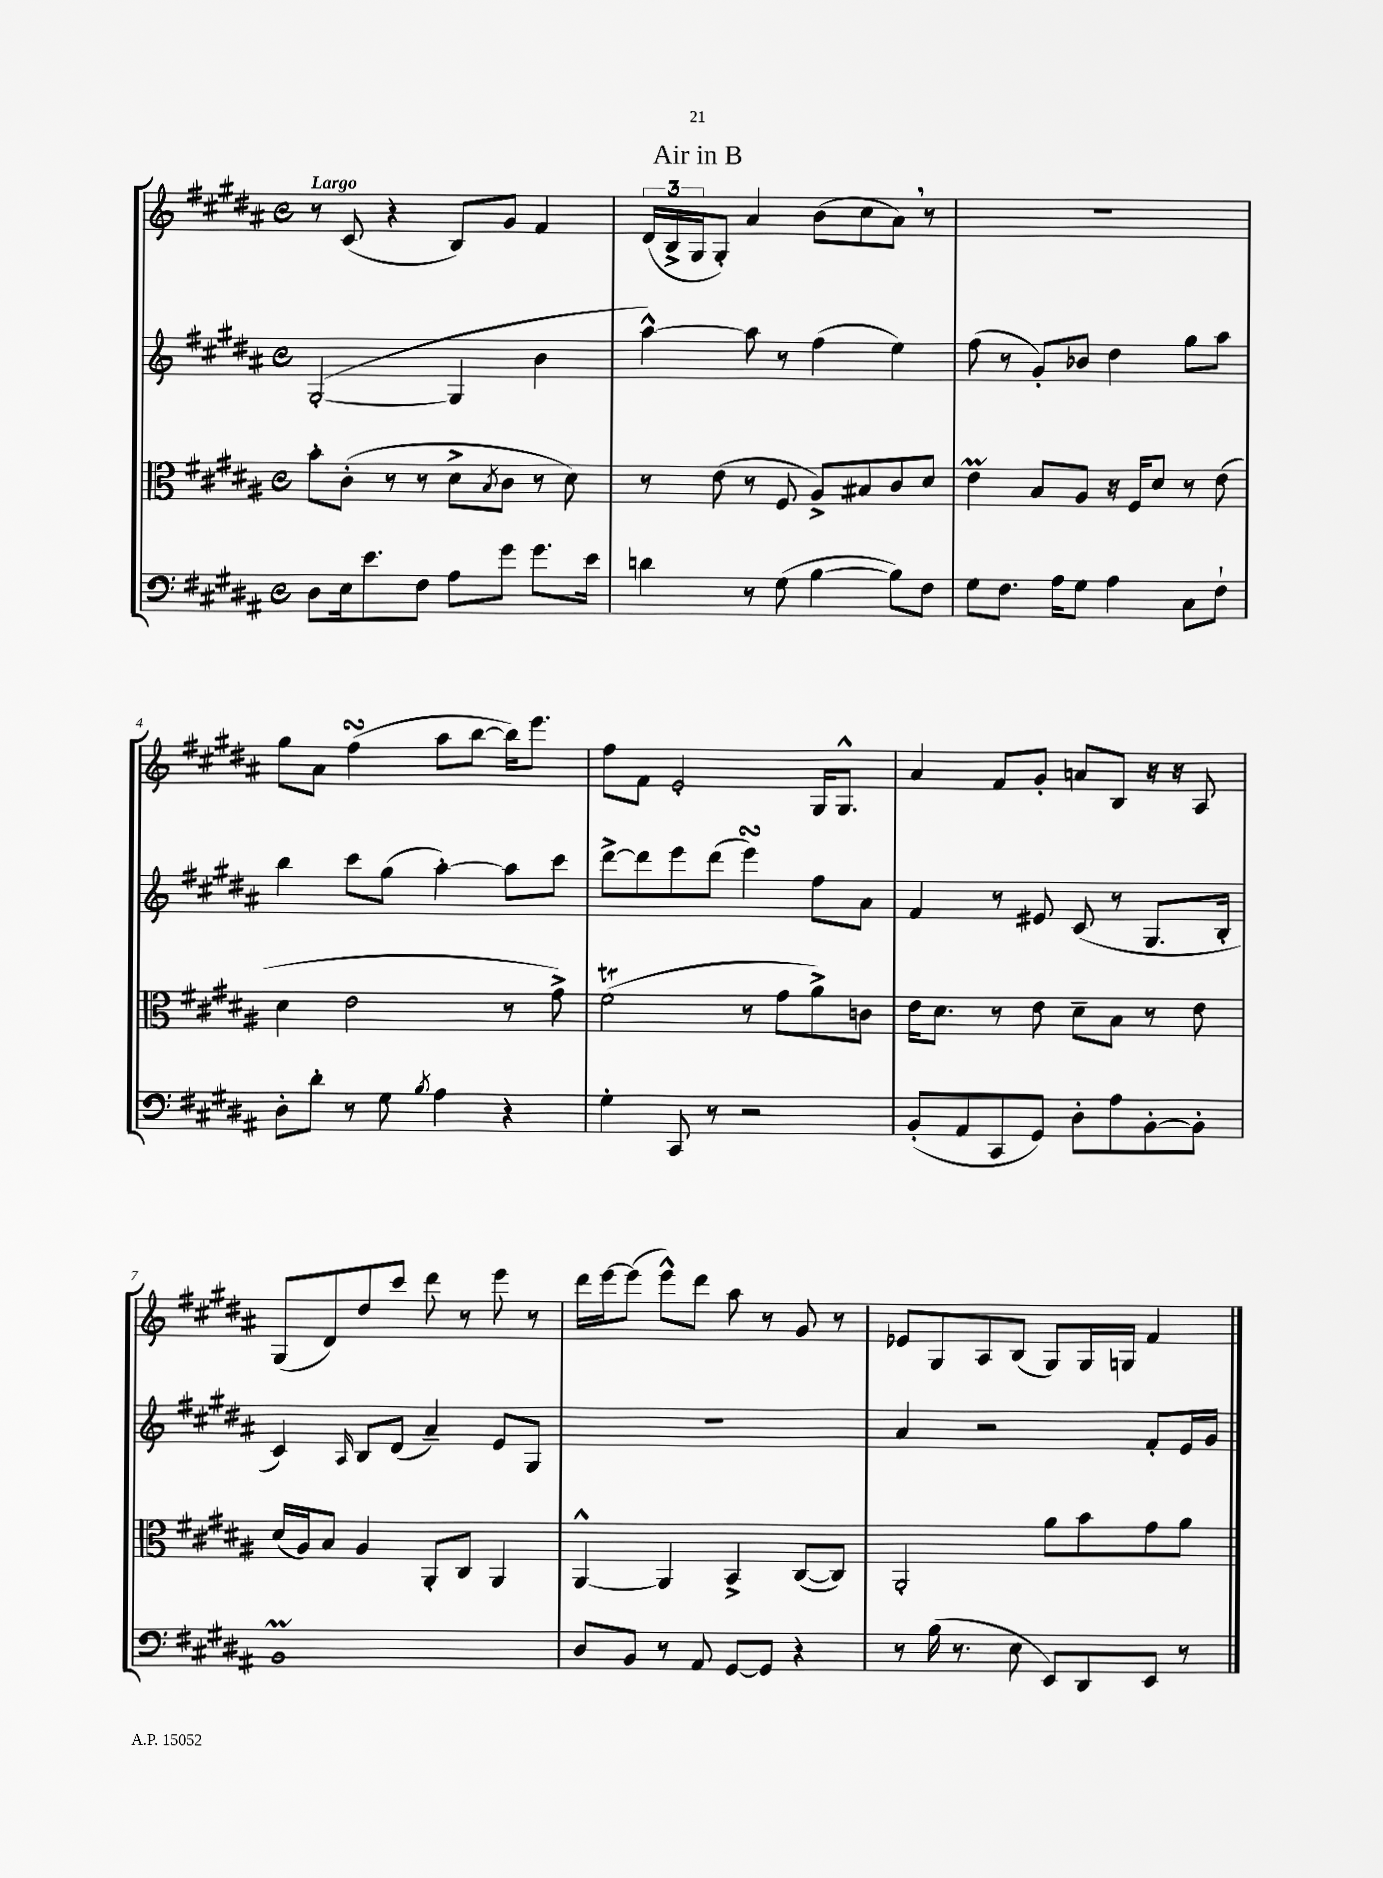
\header { title = "Air in B" }
<<
\new StaffGroup <<
\new Staff = "s0" {
    \clef treble \key b \major \defaultTimeSignature \time 4/4 \tempo "Largo"
    r8 cis'8( r4 b8) gis'8 fis'4 |
    \tuplet 3/2 { dis'16( b16-> gis16 } gis8-.) ais'4 b'8( cis''8 ais'8) \breathe r8 |
    R1 |
    gis''8 ais'8 fis''4\turn( ais''8 b''8~ b''16) e'''8. |
    fis''8 fis'8 e'2-. gis16 gis8.-^ |
    ais'4 fis'8 gis'8-. a'8 b8 r16 r16 ais8 |
    gis8( dis'8) dis''8 cis'''8 dis'''8 r8 e'''8 r8 |
    dis'''16 e'''16~ e'''8( e'''8-^) dis'''8 ais''8 r8 gis'8 r8 |
    ees'8 gis8 ais8 b8( gis8) gis16 g16 fis'4 \bar "|." |
}
\new Staff = "s1" {
    \clef treble \key b \major \defaultTimeSignature \time 4/4
    gis2~-.( gis4 b'4 |
    ais''4~-^) ais''8 r8 fis''4( e''4) |
    fis''8( r8 gis'8-.) bes'8 dis''4 gis''8 ais''8 |
    b''4 cis'''8 gis''8( ais''4~-.) ais''8 cis'''8 |
    dis'''8~-> dis'''8 e'''8 dis'''8( e'''4\turn) fis''8 ais'8 |
    fis'4 r8 eis'8 cis'8( r8 gis8. b16-. |
    cis'4) \grace { ais16 } b8 dis'8( ais'4--) e'8 gis8 |
    R1 |
    ais'4 r2 fis'8-. e'16 gis'16 \bar "|." |
}
\new Staff = "s2" {
    \clef alto \key b \major \defaultTimeSignature \time 4/4
    b'8-. cis'8-.( r8 r8 dis'8-> \acciaccatura { b8 } cis'8 r8 dis'8) |
    r8 e'8( r8 fis8 ais8->) bis8 cis'8 dis'8 |
    e'4\prall b8 ais8 r16 fis16 dis'8 r8 e'8( |
    dis'4 e'2 r8 gis'8->) |
    fis'2\trill( r8 gis'8 ais'8->) c'8 |
    e'16 dis'8. r8 e'8 dis'8-- b8 r8 e'8 |
    dis'16( ais16) b8 ais4 ais,8-. cis8 ais,4 |
    ais,4~-^ ais,4 b,4-> cis8~( cis8) |
    ais,2-. ais'8 b'8 gis'8 ais'8 \bar "|." |
}
\new Staff = "s3" {
    \clef bass \key b \major \defaultTimeSignature \time 4/4
    dis8 e16 e'8. fis8 ais8 gis'8 gis'8. e'16 |
    d'4 r8 gis8( b4~ b8) fis8 |
    gis8 fis8. ais16 gis8 ais4 cis8 fis8-! |
    dis8-. dis'8-. r8 gis8 \acciaccatura { b8 } ais4 r4 |
    gis4-. cis,8 r8 r2 |
    b,8-.( ais,8 cis,8 gis,8) dis8-. ais8 b,8~-. b,8-. |
    b,1\prall |
    dis8 b,8 r8 ais,8 gis,8~ gis,8 r4 |
    r8 b16( r8. e8 e,8) dis,8 e,8 r8 \bar "|." |
}
>>
>>
